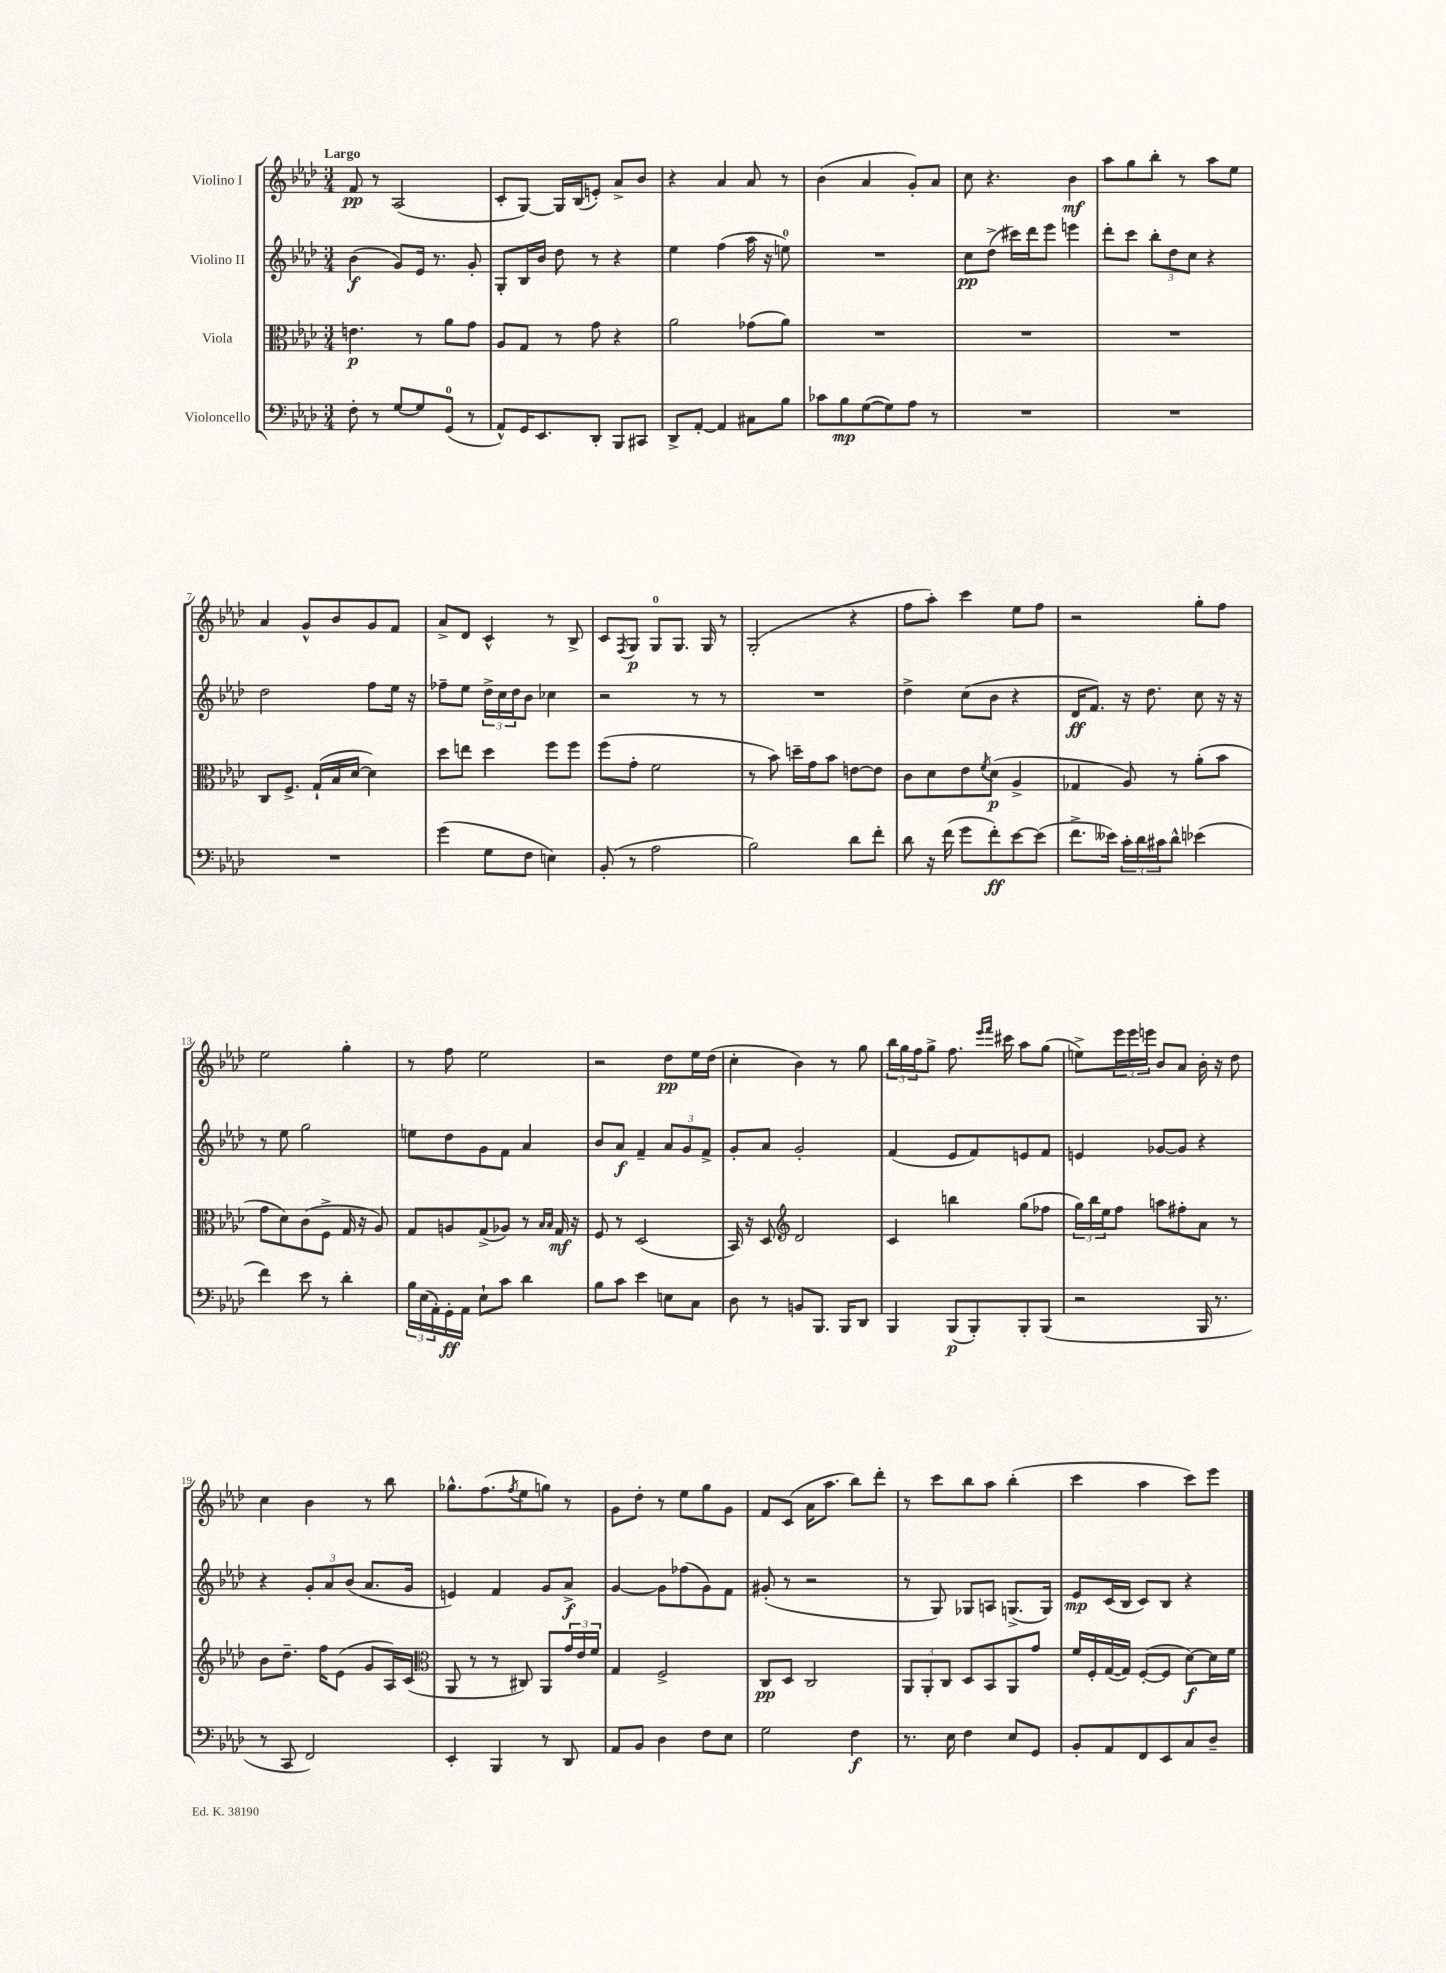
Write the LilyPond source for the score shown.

<<
\new StaffGroup <<
\new Staff = "s0" \with { instrumentName = "Violino I" } {
    \clef treble \key aes \major \numericTimeSignature \time 3/4 \tempo "Largo"
    f'8\pp r8 aes2( |
    c'8-. g8~) g16 bes16( e'8-.) aes'8-> bes'8 |
    r4 aes'4 aes'8 r8 |
    bes'4( aes'4 g'8-.) aes'8 |
    c''8 r4. bes'4\mf |
    aes''8 g''8 bes''8-. r8 aes''8 ees''8 |
    aes'4 g'8-^ bes'8 g'8 f'8 |
    aes'8-> des'8 c'4-^ r8 bes8-> |
    c'8 \acciaccatura { f8 } g8\p g8-0 g8. g16 r8 |
    g2-.( r4 |
    f''8 aes''8-.) c'''4 ees''8 f''8 |
    r2 g''8-. f''8 |
    ees''2 g''4-. |
    r8 f''8 ees''2 |
    r2 des''8\pp ees''16 des''16( |
    c''4-. bes'4) r8 g''8 |
    \tuplet 3/2 { bes''16 g''16 f''16 } g''8-> f''8. \grace { ees'''16 f'''16 } cis'''16 aes''8 g''8( |
    e''8->) \tuplet 3/2 { ees'''16 ees'''16 e'''16 } bes'8 aes'8 bes'16-. r16 des''8 |
    c''4 bes'4 r8 bes''8 |
    ges''8.-^ f''8.( \acciaccatura { f''8 } ees''8 g''8) r8 |
    g'8 des''8-. r8 ees''8 g''8 g'8 |
    f'8 c'8( aes'16 aes''8. bes''8) des'''8-. |
    r8 c'''8 bes''8 aes''8 bes''4-.( |
    c'''4 aes''4 c'''8) ees'''8 \bar "|." |
}
\new Staff = "s1" \with { instrumentName = "Violino II" } {
    \clef treble \key aes \major \numericTimeSignature \time 3/4
    bes'4\f( g'8) ees'16 r8. g'8-. |
    g8-. bes16 bes'16 des''8 r8 r4 |
    ees''4 f''4( aes''16 r16 e''8-0) |
    R2. |
    c''8\pp des''8->( cis'''16) des'''16 ees'''8 e'''4 |
    des'''8-. c'''8 \tuplet 3/2 { bes''8-. des''8 c''8 } r4 |
    des''2 f''8 ees''16 r16 |
    fes''8-- ees''8 \tuplet 3/2 { des''16-> c''16 des''16 } bes'8 ces''4 |
    r2 r8 r8 |
    R2. |
    des''4-> c''8( bes'8 r4 |
    des'16\ff f'8.) r16 des''8. c''8 r16 r16 |
    r8 ees''8 g''2 |
    e''8 des''8 g'8 f'8 aes'4 |
    bes'8 aes'8\f f'4-- \tuplet 3/2 { aes'8 g'8 f'8-> } |
    g'8-. aes'8 g'2-. |
    f'4( ees'8 f'8) e'8 f'8 |
    e'4 ges'8~ ges'8 r4 |
    r4 \tuplet 3/2 { g'8-. aes'8 bes'8( } aes'8. g'16 |
    e'4) f'4 g'8 aes'8->\f |
    g'4~ g'8 fes''8( g'8) f'8 |
    gis'8-.( r8 r2 |
    r8 g8) ges8 a8 g8.->( g16) |
    ees'8\mp c'16( bes16 c'8) bes8 r4 \bar "|." |
}
\new Staff = "s2" \with { instrumentName = "Viola" } {
    \clef alto \key aes \major \numericTimeSignature \time 3/4
    e'4.\p r8 aes'8 g'8 |
    aes8 g8 r8 g'8 r4 |
    aes'2 ges'8( aes'8) |
    R2. |
    R2. |
    R2. |
    c8 f8.-> g16-!( bes16 des'16~ des'4) |
    des''8 e''8 des''4 f''8 f''8 |
    f''8( g'8-. f'2 |
    r8 bes'8) d''16-- g'16 bes'8 e'8~ e'8 |
    c'8 des'8 ees'8 \acciaccatura { f'8 } des'8\p( aes4-> |
    ges4 aes8) r8 aes'8-.( bes'8 |
    g'8 des'8) c'8( f8-> g16 r16 aes8) |
    g8 a8 g8->( aes8) r8 \grace { bes16 bes16 } g16\mf r16 |
    f8 r8 des2( |
    bes,16) r16 des8 \clef treble des'2 |
    c'4 b''4 g''8( fes''8 |
    \tuplet 3/2 { g''16) bes''16 ees''16 } f''8 a''8 fis''8-. aes'8 r8 |
    bes'8 des''8.-- f''16 ees'8( g'8 aes16) c'16( |
    \clef alto aes,8 r8 r8 cis8) aes,8 \tuplet 3/2 { g'16 ees'16 f'16 } |
    g4 f2-> |
    c8\pp des8 c2 |
    \tuplet 3/2 { aes,8 aes,8-. c8 } des8 bes,8 aes,8 g'8 |
    f'16 f16-. g16~( g16) f8~-.( f8 des'8~\f) des'16 f'16 \bar "|." |
}
\new Staff = "s3" \with { instrumentName = "Violoncello" } {
    \clef bass \key aes \major \numericTimeSignature \time 3/4
    f8-. r8 g8~ g8 g,8-0( r8 |
    aes,8-^) g,16 ees,8. des,8-. bes,,8 cis,8 |
    des,8-> aes,8~-. aes,4 cis8 bes8 |
    ces'8 bes8\mp g8~( g8) aes8 r8 |
    R2. |
    R2. |
    R2. |
    g'4( g8 f8 e4) |
    bes,8-.( r8 aes2 |
    bes2) des'8 f'8-. |
    des'8 r16 f'16( g'8 f'8-.\ff) ees'8~ ees'8( |
    f'8.-> eeses'16) \tuplet 3/2 { c'16-. des'16 cis'16 } des'8-^ ees'4( |
    f'4) ees'8 r8 des'4-. |
    \tuplet 3/2 { bes16 ees16( aes,16-.) } g,16-.\ff aes,16 ees8-! c'8 des'4 |
    bes8 c'8 ees'4 e8 c8 |
    des8 r8 b,8 bes,,8. bes,,16 des,8 |
    bes,,4 bes,,8\p( bes,,8-.) bes,,8-. bes,,8( |
    r2 bes,,16 r8. |
    r8 c,8 f,2) |
    ees,4-. bes,,4 r8 des,8 |
    aes,8 bes,8 des4 f8 ees8 |
    g2 f4\f |
    r8. ees16 f4 ees8 g,8 |
    bes,8-. aes,8 f,8 ees,8 c8 des8-- \bar "|." |
}
>>
>>
